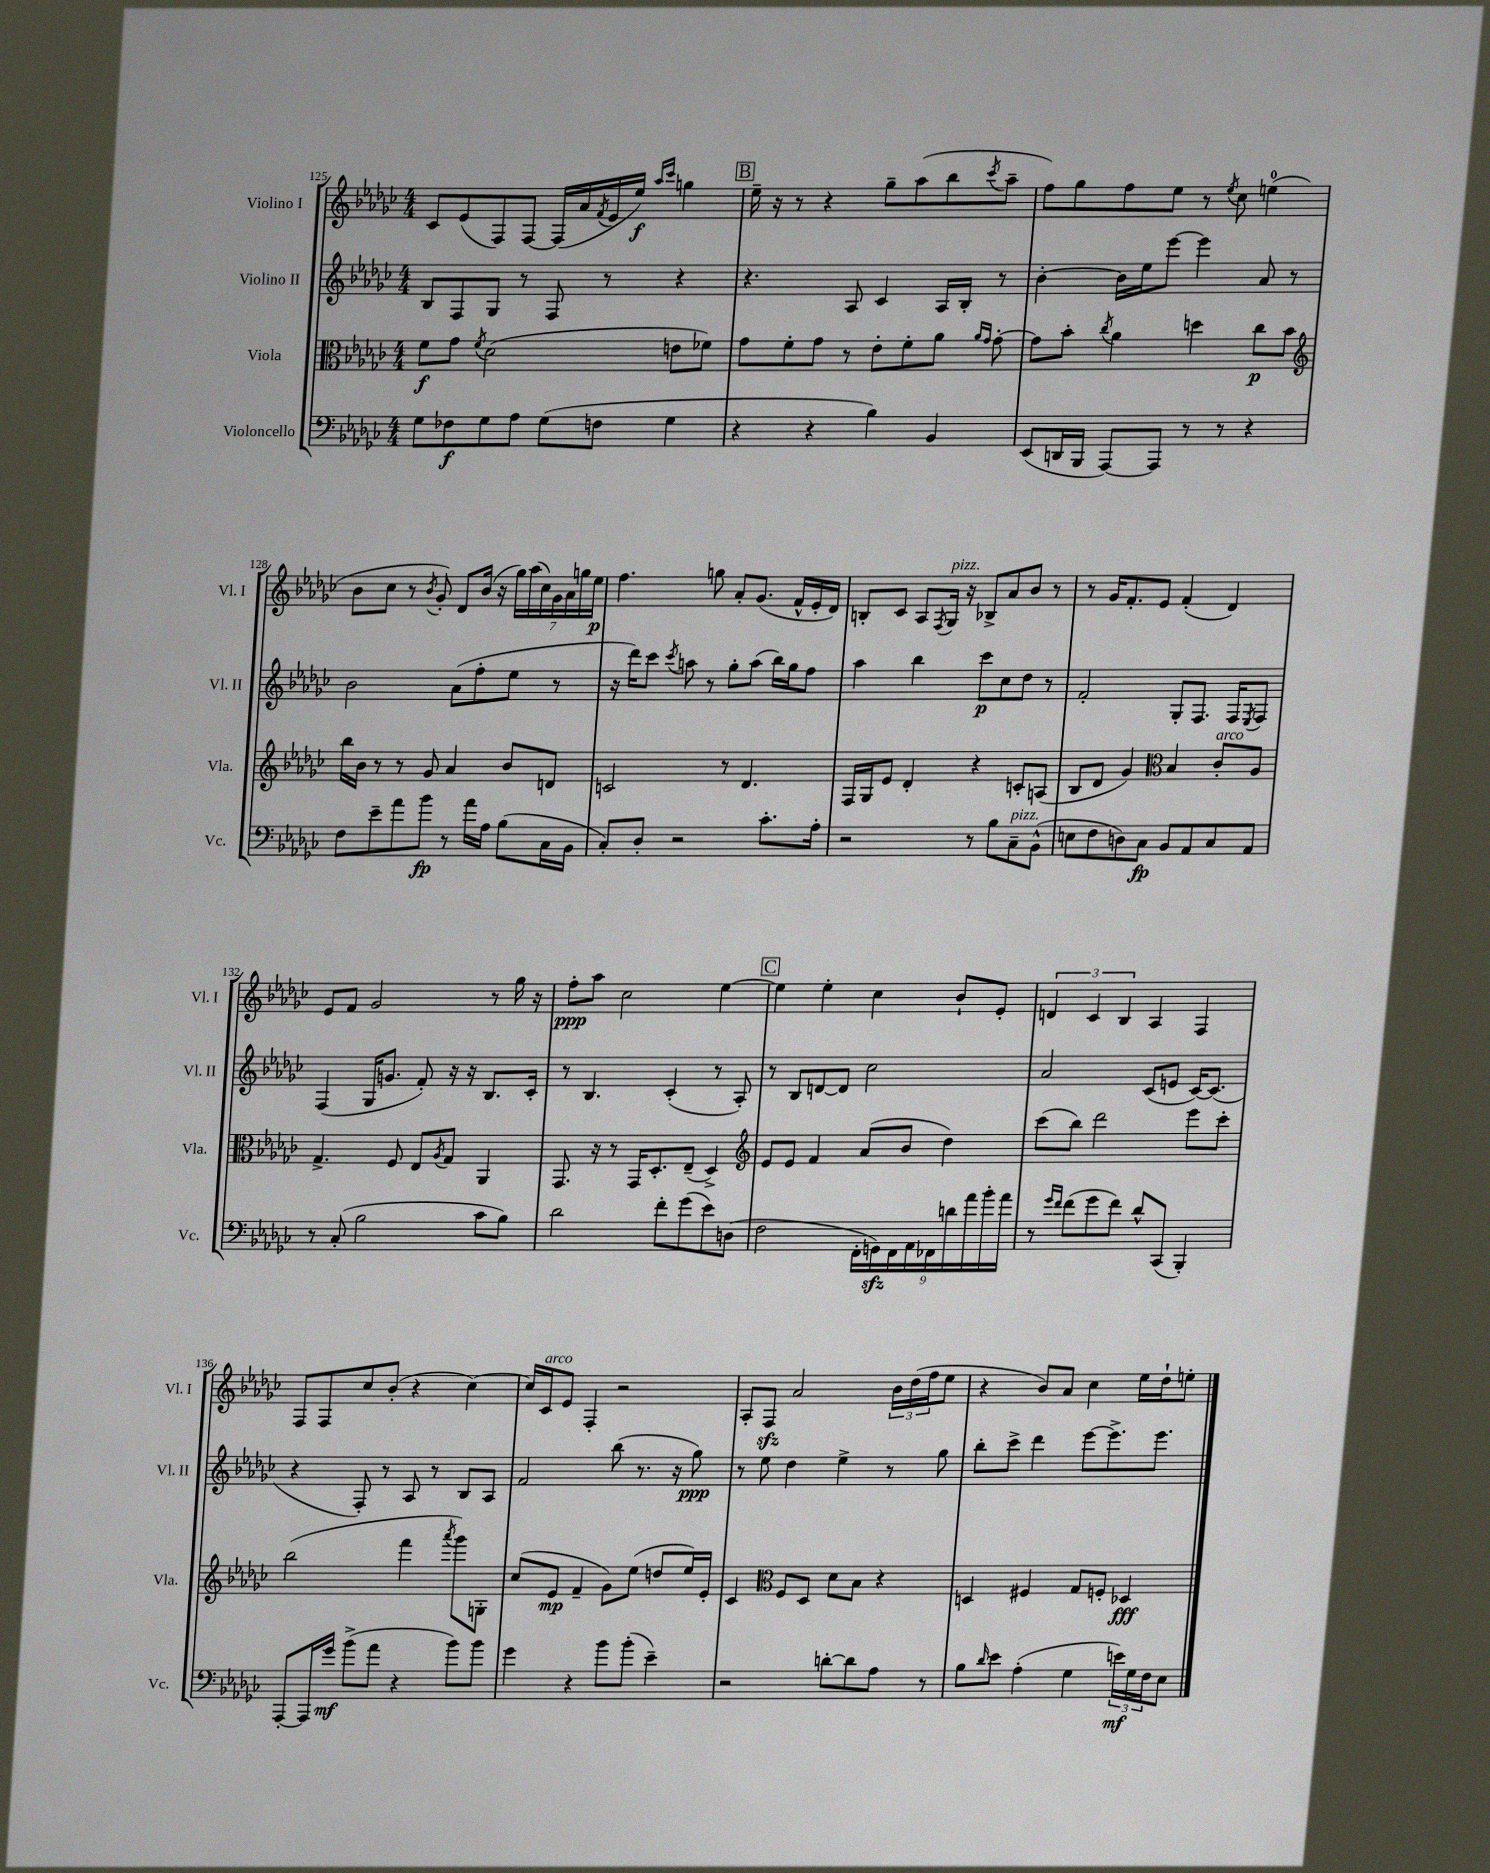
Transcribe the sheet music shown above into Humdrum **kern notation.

**kern	**dynam	**kern	**dynam	**kern	**dynam	**kern	**dynam
*part4	*part4	*part3	*part3	*part2	*part2	*part1	*part1
*staff4	*staff4	*staff3	*staff3	*staff2	*staff2	*staff1	*staff1
*I"Violoncello	*	*I"Viola	*	*I"Violino II	*	*I"Violino I	*
*I'Vc.	*	*I'Vla.	*	*I'Vl. II	*	*I'Vl. I	*
*clefF4	*	*clefC3	*	*clefG2	*	*clefG2	*
*k[b-e-a-d-g-c-]	*	*k[b-e-a-d-g-c-]	*	*k[b-e-a-d-g-c-]	*	*k[b-e-a-d-g-c-]	*
*M4/4	*	*M4/4	*	*M4/4	*	*M4/4	*
=125	=125	=125	=125	=125	=125	=125	=125
8G-\L	.	8f\L	f	8B-/L	.	8c-/L	.
8F-X\	f	8g-\J	.	8F/	.	(8e-/	.
.	.	8qf/	.	.	.	.	.
8G-\	.	(2d-\	.	8G-/J	.	8F/)	.
8A-\J	.	.	.	8r	.	[8F/J	.
(8G-\L	.	.	.	8F/	.	(16F/LL]	.
.	.	.	.	.	.	16a-/	.
.	.	.	.	.	.	8qf/	.
8Fn\J	.	.	.	8r	.	16e-/	.
.	.	.	.	.	.	16ee-/JJ)	f
.	.	.	.	.	.	16qqaa-/LL	.
.	.	.	.	.	.	16qqccc-/JJ	.
4G-\	.	8en\L	.	4r	.	4ggn\	.
.	.	8f-X\J)	.	.	.	.	.
!!LO:REH:place=s1:t=B
=126	=126	=126	=126	=126	=126	=126	=126
4r	.	8g-\L	.	4.r	.	16ee-~\	.
.	.	.	.	.	.	16r	.
.	.	8f'\	.	.	.	8r	.
4r	.	8g-\J	.	.	.	4r	.
.	.	8r	.	8A-/	.	.	.
4B-\)	.	8e-'\L	.	4c-/	.	8gg-~\L	.
.	.	8f'\	.	.	.	(8aa-\	.
4BB-/	.	8a-\J	.	16A-/LL	.	8bb-\	.
.	.	.	.	16B-'/JJ	.	.	.
.	.	16qqa-/LL	.	.	.	.	.
.	.	16qqg-/JJ	.	.	.	8qccc-/	.
.	.	[8g-'\	.	8r	.	8aa-~\J	.
=127	=127	=127	=127	=127	=127	=127	=127
(8EE-/L	.	8g-\L]	.	[4b-'\	.	8ff\L)	.
16DDn/L	.	8b-'\J	.	.	.	8gg-\	.
16BBB-/JJ	.	.	.	.	.	.	.
.	.	8qcc-/	.	.	.	.	.
[8AAA-/L)	.	4a-\	.	16b-\LL]	.	8ff\	.
.	.	.	.	16ee-\J	.	.	.
8AAA-/J]	.	.	.	[8eee-\J	.	8ee-\J	.
8r	.	4ddn\	.	4eee-\]	.	8r	.
.	.	.	.	.	.	8qee-/	.
8r	.	.	.	.	.	8cc-\	.
4r	.	8cc-\L	p	8a-/	.	(4een\	.
.	.	8b-\J	.	8r	.	.	.
!!LO:LB:g=z
=128	=128	=128	=128	=128	=128	=128	=128
*	*	*clefG2	*	*	*	*	*
8F\L	.	16bb-\LL	.	2b-\	.	8b-\L	.
.	.	16b-\JJ	.	.	.	.	.
8e-~\	.	8r	.	.	.	8cc-\J	.
8a-\	.	8r	.	.	.	8r	.
.	.	.	.	.	.	8qb-/	.
8b-\J	fp	8g-/	.	.	.	8g-'/)	.
8r	.	4a-/	.	(8a-\L	.	8d-/L	.
16a-\LL	.	.	.	8ff'\	.	(16b-/Jk	.
16A-\JJ	.	.	.	.	.	16r	.
(8B-\L	.	8b-/L	.	8ee-\J	.	28gg-\LL)	.
.	.	.	.	.	.	(28aa-\	.
.	.	.	.	.	.	28cc-\)	.
.	.	.	.	.	.	28g-\	.
16C-\L	.	8dn/J	.	8r	.	.	.
.	.	.	.	.	.	28a-\	.
.	.	.	.	.	.	28ggn\	.
16BB-\JJ	.	.	.	.	.	.	.
.	.	.	.	.	.	28ee-\JJ	p
=129	=129	=129	=129	=129	=129	=129	=129
8C-'/L)	.	2cn/	.	16r	.	4.ff\	.
.	.	.	.	16ddd-\KL)	.	.	.
8D-'/J	.	.	.	8ccc-\J	.	.	.
.	.	.	.	8qccc-/	.	.	.
2r	.	.	.	8aan\	.	.	.
.	.	.	.	8r	.	8ggn\	.
.	.	8r	.	8gg-'\L	.	8a-'/L	.
.	.	4.d-/	.	(8aa\J	.	(8.g-/J	.
8.c-'\L	.	.	.	16bb-\LL)	.	.	.
.	.	.	.	16gg-\J	.	16f^^/LL	.
.	.	.	.	8ff\J	.	16e-'/	.
16A-'\Jk	.	.	.	.	.	16d-/JJ)	.
=130	=130	=130	=130	=130	=130	=130	=130
2r	.	16F/LL	.	4aa-\	.	8Bn'/L	.
.	.	16G-/J	.	.	.	.	.
.	.	8e-/J	.	.	.	8c-/J	.
.	.	4d-'/	.	4bb-\	.	8A-/L	.
.	.	.	.	.	.	8qF/	.
!	!	!	!	!	!	!LO:TX:a:i:t=pizz.	!
.	.	.	.	.	.	16G-/Jk	.
.	.	.	.	.	.	16r	.
8r	.	4r	.	8ccc-\L	p	8B-X^/L	.
8B-\L	.	.	.	8cc-\	.	8a-/	.
!LO:TX:a:i:t=pizz.	!	!	!	!	!	!	!
8C-~\	.	8cn'/L	.	8dd-\J	.	8b-/J	.
(8BB-^^\J	.	(8An/J	.	8r	.	8r	.
=131	=131	=131	=131	=131	=131	=131	=131
8En\L	.	8B-/L	.	2f'/	.	8r	.
8F\	.	8d-/J	.	.	.	16g-/KL	.
.	.	.	.	.	.	8.f'/	.
8Dn\)	.	4g-/)	.	.	.	.	.
8C-\J	fp	.	.	.	.	8e-/J	.
*	*	*clefC3	*	*	*	*	*
8BB-/L	.	4B-/	.	8G-'/L	.	(4f'/	.
8AA-/	.	.	.	8.F/J	.	.	.
!	!	!LO:TX:a:i:t=arco	!	!	!	!	!
8C-/	.	8c-'/L	.	.	.	4d-/)	.
.	.	.	.	16F/KL	.	.	.
.	.	.	.	8qE-/	.	.	.
8AA-/J	.	8A-/J	.	8F/J	.	.	.
!!LO:LB:g=z
=132	=132	=132	=132	=132	=132	=132	=132
8r	.	4.G-^/	.	(4F/	.	8e-/L	.
(8C-'/	.	.	.	.	.	8f/J	.
2B-\	.	.	.	16G-/KL	.	2g-/	.
.	.	.	.	8.gn/J	.	.	.
.	.	8F/	.	.	.	.	.
.	.	8E-/L	.	8f'/)	.	.	.
.	.	8qA-/	.	.	.	.	.
.	.	8G-/J	.	16r	.	.	.
.	.	.	.	16r	.	.	.
8c-\L	.	4AA-/	.	8.B-/L	.	8r	.
8B-\J)	.	.	.	.	.	16gg-\	.
.	.	.	.	16c-'/Jk	.	16r	.
=133	=133	=133	=133	=133	=133	=133	=133
2d-\	.	8.GG-/	.	8r	.	8ff'\L	ppp
.	.	.	.	4.B-/	.	8aa-\J	.
.	.	16r	.	.	.	.	.
.	.	8r	.	.	.	2cc-\	.
.	.	16GG-/KL	.	.	.	.	.
.	.	8.D-'/	.	.	.	.	.
8f'\L	.	.	.	(4c-'/	.	.	.
(8g-\	.	(8E-~/J	.	.	.	.	.
8e-\)	.	4D-^/)	.	8r	.	[4ee-\	.
(8Dn\J	.	.	.	8A-'/)	.	.	.
!!LO:REH:place=s1:t=C
=134	=134	=134	=134	=134	=134	=134	=134
*	*	*clefG2	*	*	*	*	*
2F\	.	8e-/L	.	8r	.	4ee-\]	.
.	.	8e-/J	.	8B-/L	.	.	.
.	.	4f/	.	[8dn/	.	4ee-'\	.
.	.	.	.	8d/J]	.	.	.
18FF'\LL	.	(8a-/L	.	2cc-\	.	4cc-\	.
18GGnzz\)	.	.	.	.	.	.	.
18FF\	.	.	.	.	.	.	.
.	.	8b-/J	.	.	.	.	.
18AA-\	.	.	.	.	.	.	.
18FF-X\	.	.	.	.	.	.	.
.	.	4dd-\)	.	.	.	8b-`/L	.
18dn\	.	.	.	.	.	.	.
18a-\	.	.	.	.	.	.	.
.	.	.	.	.	.	8e-'/J	.
18b-'\	.	.	.	.	.	.	.
18a-\JJ	.	.	.	.	.	.	.
=135	=135	=135	=135	=135	=135	=135	=135
8r	.	(8ccc-\L	.	2a-/	.	6dn/	.
16qqg-/LL	.	.	.	.	.	.	.
16qqf/JJ	.	.	.	.	.	.	.
(8f\L	.	8bb-\J)	.	.	.	.	.
.	.	.	.	.	.	6c-/	.
8g-\	.	2ddd-\	.	.	.	.	.
.	.	.	.	.	.	6B-/	.
8f\J)	.	.	.	.	.	.	.
8d-^^/L	.	.	.	(8c-/L	.	4A-/	.
(8CC-/J	.	.	.	8en/J	.	.	.
4BBB-'/)	.	8eee-\L	.	[16c-/KL)	.	4F/	.
.	.	.	.	(8.c-/J]	.	.	.
.	.	8ccc-'\J	.	.	.	.	.
!!LO:LB:g=z
=136	=136	=136	=136	=136	=136	=136	=136
[8AAA-'/L	.	(2bb-\	.	4r	.	8F/L	.
16AAA-/L]	.	.	.	.	.	8F/	.
16g-/JJ	mf	.	.	.	.	.	.
(8b-^\L	.	.	.	8F'/)	.	8cc-/	.
8a-\J	.	.	.	8r	.	(8b-'/J	.
4r	.	4fff\	.	8A-/	.	4r	.
.	.	.	.	8r	.	.	.
.	.	8qaaa-/	.	.	.	.	.
8b-\L)	.	8ggg-\L)	.	8B-/L	.	[4cc-\)	.
8b-\J	.	8Gn'\J	.	8A-/J	.	.	.
=137	=137	=137	=137	=137	=137	=137	=137
4g-\	.	(8cc-/L	.	2f/	.	16cc-/LL]	.
!	!	!	!	!	!	!LO:TX:a:i:t=arco	!
.	.	.	.	.	.	16c-/J	.
.	.	8e-/J	mp	.	.	8e-/J	.
4r	.	4f~/	.	.	.	4F'/	.
8b-\L	.	8g-\L)	.	(8bb-\	.	2r	.
(8b-'\J	.	(8ee-\J	.	8.r	.	.	.
4e-~\)	.	8ddn/L	.	.	.	.	.
.	.	.	.	16r	.	.	.
.	.	16ee-/L)	.	8gg-\)	ppp	.	.
.	.	16e-'/JJ	.	.	.	.	.
=138	=138	=138	=138	=138	=138	=138	=138
2r	.	4c-/	.	8r	.	8A-'/L	.
.	.	.	.	8ee-\	.	8Fzz/J	.
*	*	*clefC3	*	*	*	*	*
.	.	8F/L	.	4dd-\	.	2a-/	.
.	.	8D-/J	.	.	.	.	.
[8dn'\L	.	8d-\L	.	4ee-^\	.	.	.
8d\]	.	8B-\J	.	.	.	.	.
8A-\J	.	4r	.	8r	.	24b-\LL	.
.	.	.	.	.	.	(24dd-\	.
.	.	.	.	.	.	24ff\J	.
8r	.	.	.	8gg-\	.	8ee-\J	.
=139	=139	=139	=139	=139	=139	=139	=139
8B-\L	.	4Dn/	.	8bb-'\L	.	4r	.
16qqd-/	.	.	.	.	.	.	.
8e-\J	.	.	.	8ccc-^\J	.	.	.
(4A-'\	.	4F#X/	.	4ddd-\	.	8b-/L)	.
.	.	.	.	.	.	8a-/J	.
4G-\	.	8G-/L	.	[8eee-\L	.	4cc-\	.
.	.	8Fn'/J	.	8.eee-^\]	.	.	.
24en\LL)	mf	4D-X/	fff	.	.	16ee-\LL	.
24G-\	.	.	.	.	.	.	.
.	.	.	.	8.eee-\J	.	16dd-`\J	.
24F\J	.	.	.	.	.	.	.
8E-\J	.	.	.	.	.	8een'\J	.
==	==	==	==	==	==	==	==
*-	*-	*-	*-	*-	*-	*-	*-
